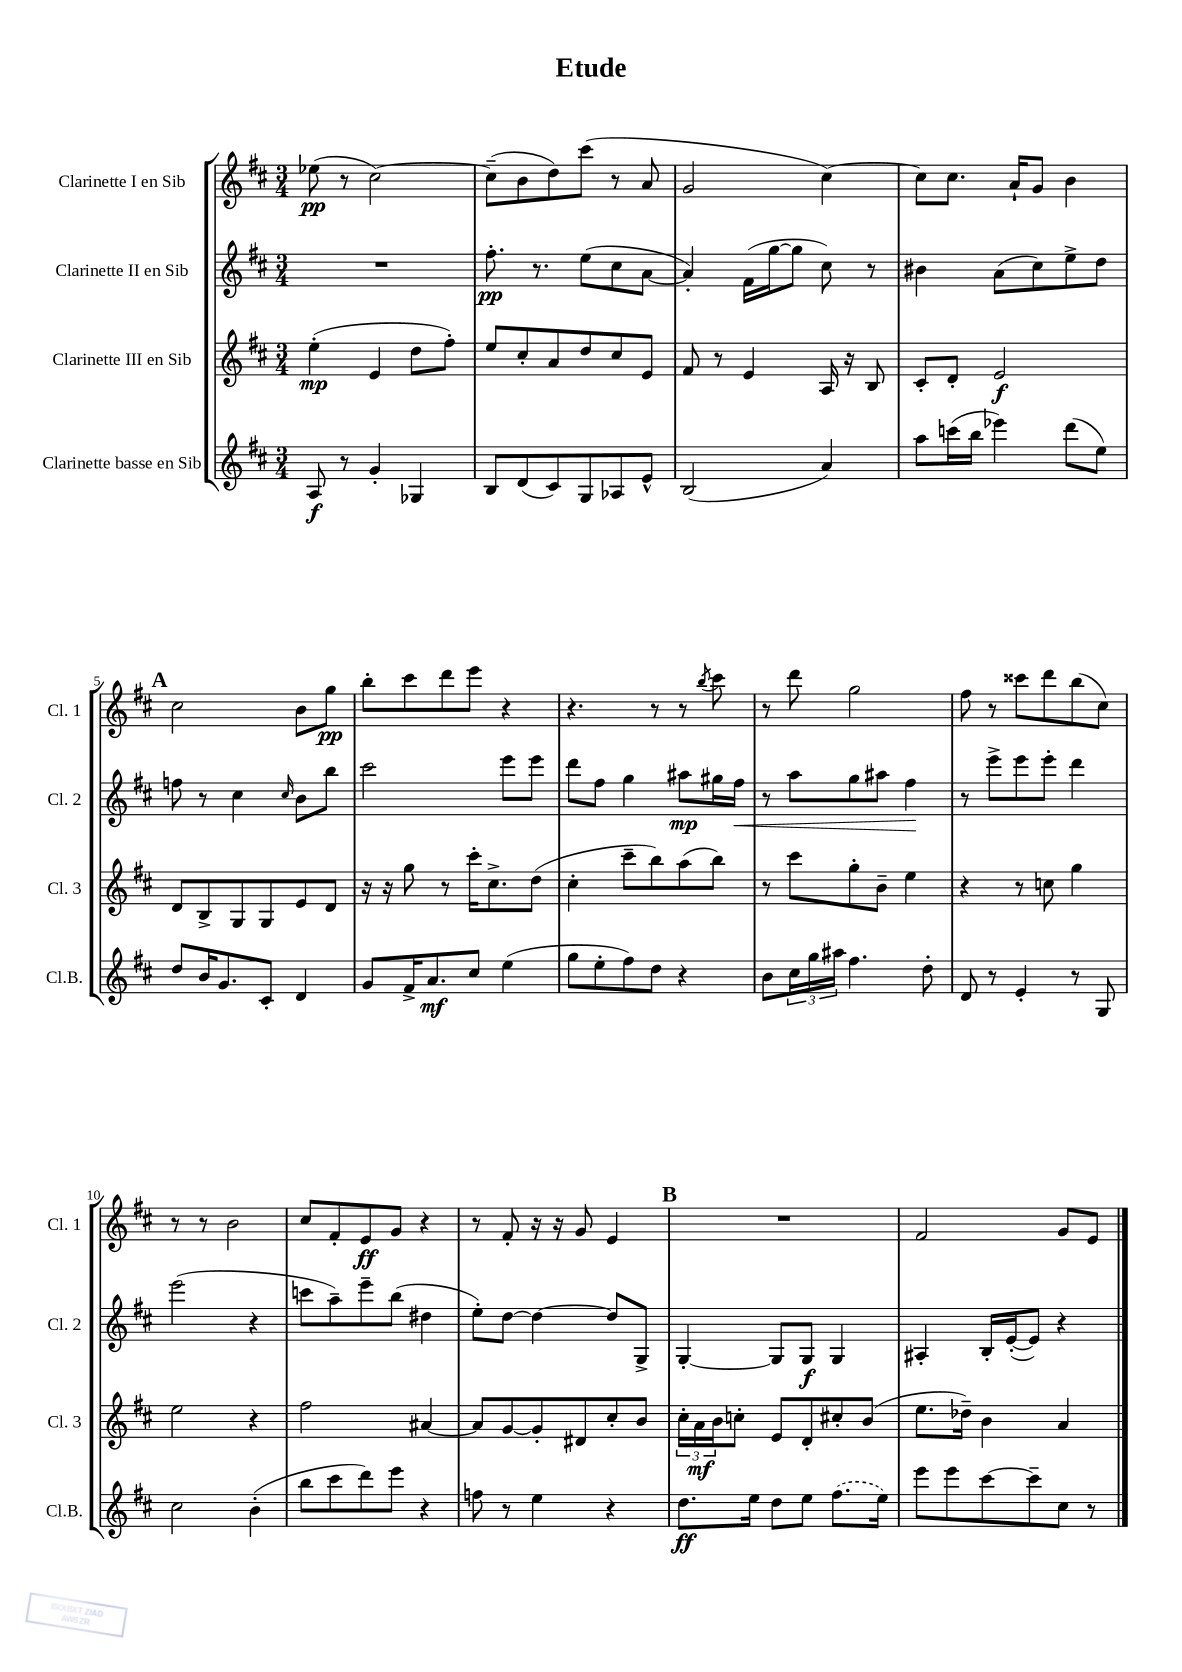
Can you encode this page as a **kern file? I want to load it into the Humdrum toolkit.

**kern	**kern	**kern	**kern
*staff4	*staff3	*staff2	*staff1
*clefG2	*clefG2	*clefG2	*clefG2
*k[f#c#]	*k[f#c#]	*k[f#c#]	*k[f#c#]
*M3/4	*M3/4	*M3/4	*M3/4
8A/	(4ee'\	2.r	(8ee-\
8r	.	.	8r
4g'/	4e/	.	[2cc#\)
4G-/	8dd\L	.	.
.	8ff#'\J)	.	.
=	=	=	=
8B/L	8ee/L	8.ff#'\	(8cc#~\]L
(8d/	8cc#'/	.	8b\
.	.	8.r	.
8c#/)	8a/	.	8dd\)
8G/	8dd/	(8ee\L	(8ccc#\J
8A-/	8cc#/	8cc#\	8r
8e^^/J	8e/J	[8a\J	8a/
=	=	=	=
(2B/	8f#/	4a'/])	2g/
.	8r	.	.
.	4e/	(16f#\LL	.
.	.	[16gg\J	.
.	.	8gg\]J	.
4a/)	16A/	8cc#\)	[4cc#\)
.	16r	.	.
.	8B/	8r	.
=	=	=	=
8aa\L	8c#'/L	4b#\	8cc#\]L
(16ccc\L	8d'/J	.	8.cc#\J
16bb\JJ	.	.	.
4eee-\)	2e/	(8a\L	.
.	.	.	16a`/LK
.	.	8cc#\)	8g/J
(8ddd\L	.	8ee^\	4b\
8ee\J)	.	8dd\J	.
=	=	=	=
8dd/L	8d/L	8ff\	2cc#\
16b/K	8B^/	8r	.
8.g/	.	.	.
.	8G/	4cc#\	.
8c#'/J	8G/	.	.
.	.	16qqcc#/	.
4d/	8e/	8b\L	8b\L
.	8d/J	8bb\J	8gg\J
=	=	=	=
8g/L	16r	2ccc#\	8bb'\L
.	16r	.	.
16f#^/K	8gg\	.	8ccc#\
8.a/	.	.	.
.	8r	.	8ddd\
8cc#/J	16ccc#'\LK	.	8eee\J
.	8.cc#^\	.	.
(4ee\	.	8eee\L	4r
.	(8dd\J	8eee\J	.
=	=	=	=
8gg\L	4cc#'\	8ddd\L	4.r
8ee'\	.	8ff#\J	.
8ff#\)	8ccc#~\L	4gg\	.
8dd\J	8bb\)	.	8r
4r	(8aa\	8aa#\L	8r
.	.	.	8qbb/
.	8bb\J)	16gg#\L	8ccc#\
.	.	16ff#\JJ	.
=	=	=	=
8b\L	8r	8r	8r
24cc#\L	8ccc#\L	8aa\L	8ddd\
24gg\	.	.	.
24aa#\JJ	.	.	.
4.ff#\	8gg'\	8gg\	2gg\
.	8b~\J	8aa#\J	.
.	4ee\	4ff#\	.
8dd'\	.	.	.
=	=	=	=
8d/	4r	8r	8ff#\
8r	.	8eee^\L	8r
4e'/	8r	8eee\	8ccc##\L
.	8cc\	8eee'\J	8ddd\
8r	4gg\	4ddd\	(8bb\
8G/	.	.	8cc#\J)
=	=	=	=
2cc#\	2ee\	(2eee\	8r
.	.	.	8r
.	.	.	2b\
(4b'\	4r	4r	.
=	=	=	=
8bb\L	2ff#\	8ccc\L	8cc#/L
8ccc#\	.	8aa~\)	8f#'/
8ddd\)	.	8eee~\	8e/
8eee\J	.	(8bb\J	8g/J
4r	[4a#/	4dd#\	4r
=	=	=	=
8ff\	8a#/]L	8ee'\L)	8r
8r	[8g/	[8dd\J	8f#'/
4ee\	8g'/]	4dd\_	16r
.	.	.	16r
.	8d#/	.	8g/
4r	8cc#'/	8dd/]L	4e/
.	8b/J	8G^/J	.
=	=	=	=
8.dd\L	24cc#'\LL	[4G'/	2.r
.	24a\	.	.
.	24b\J	.	.
.	8cc'\J	.	.
16ee\Jk	.	.	.
8dd\L	8e/L	8G/]L	.
8ee\J	8d'/	8G/J	.
(8.ff#\L	8cc#'/	4G/	.
.	(8b/J	.	.
16ee\Jk)	.	.	.
=	=	=	=
8eee\L	8.ee\L	4A#'/	2f#/
8eee\	.	.	.
.	16dd-~\Jk)	.	.
[8ccc#\	4b\	16B'/LL	.
.	.	([16e'/J	.
8ccc#~\]	.	8e/]J)	.
8cc#\J	4a/	4r	8g/L
8r	.	.	8e/J
==	==	==	==
*-	*-	*-	*-
